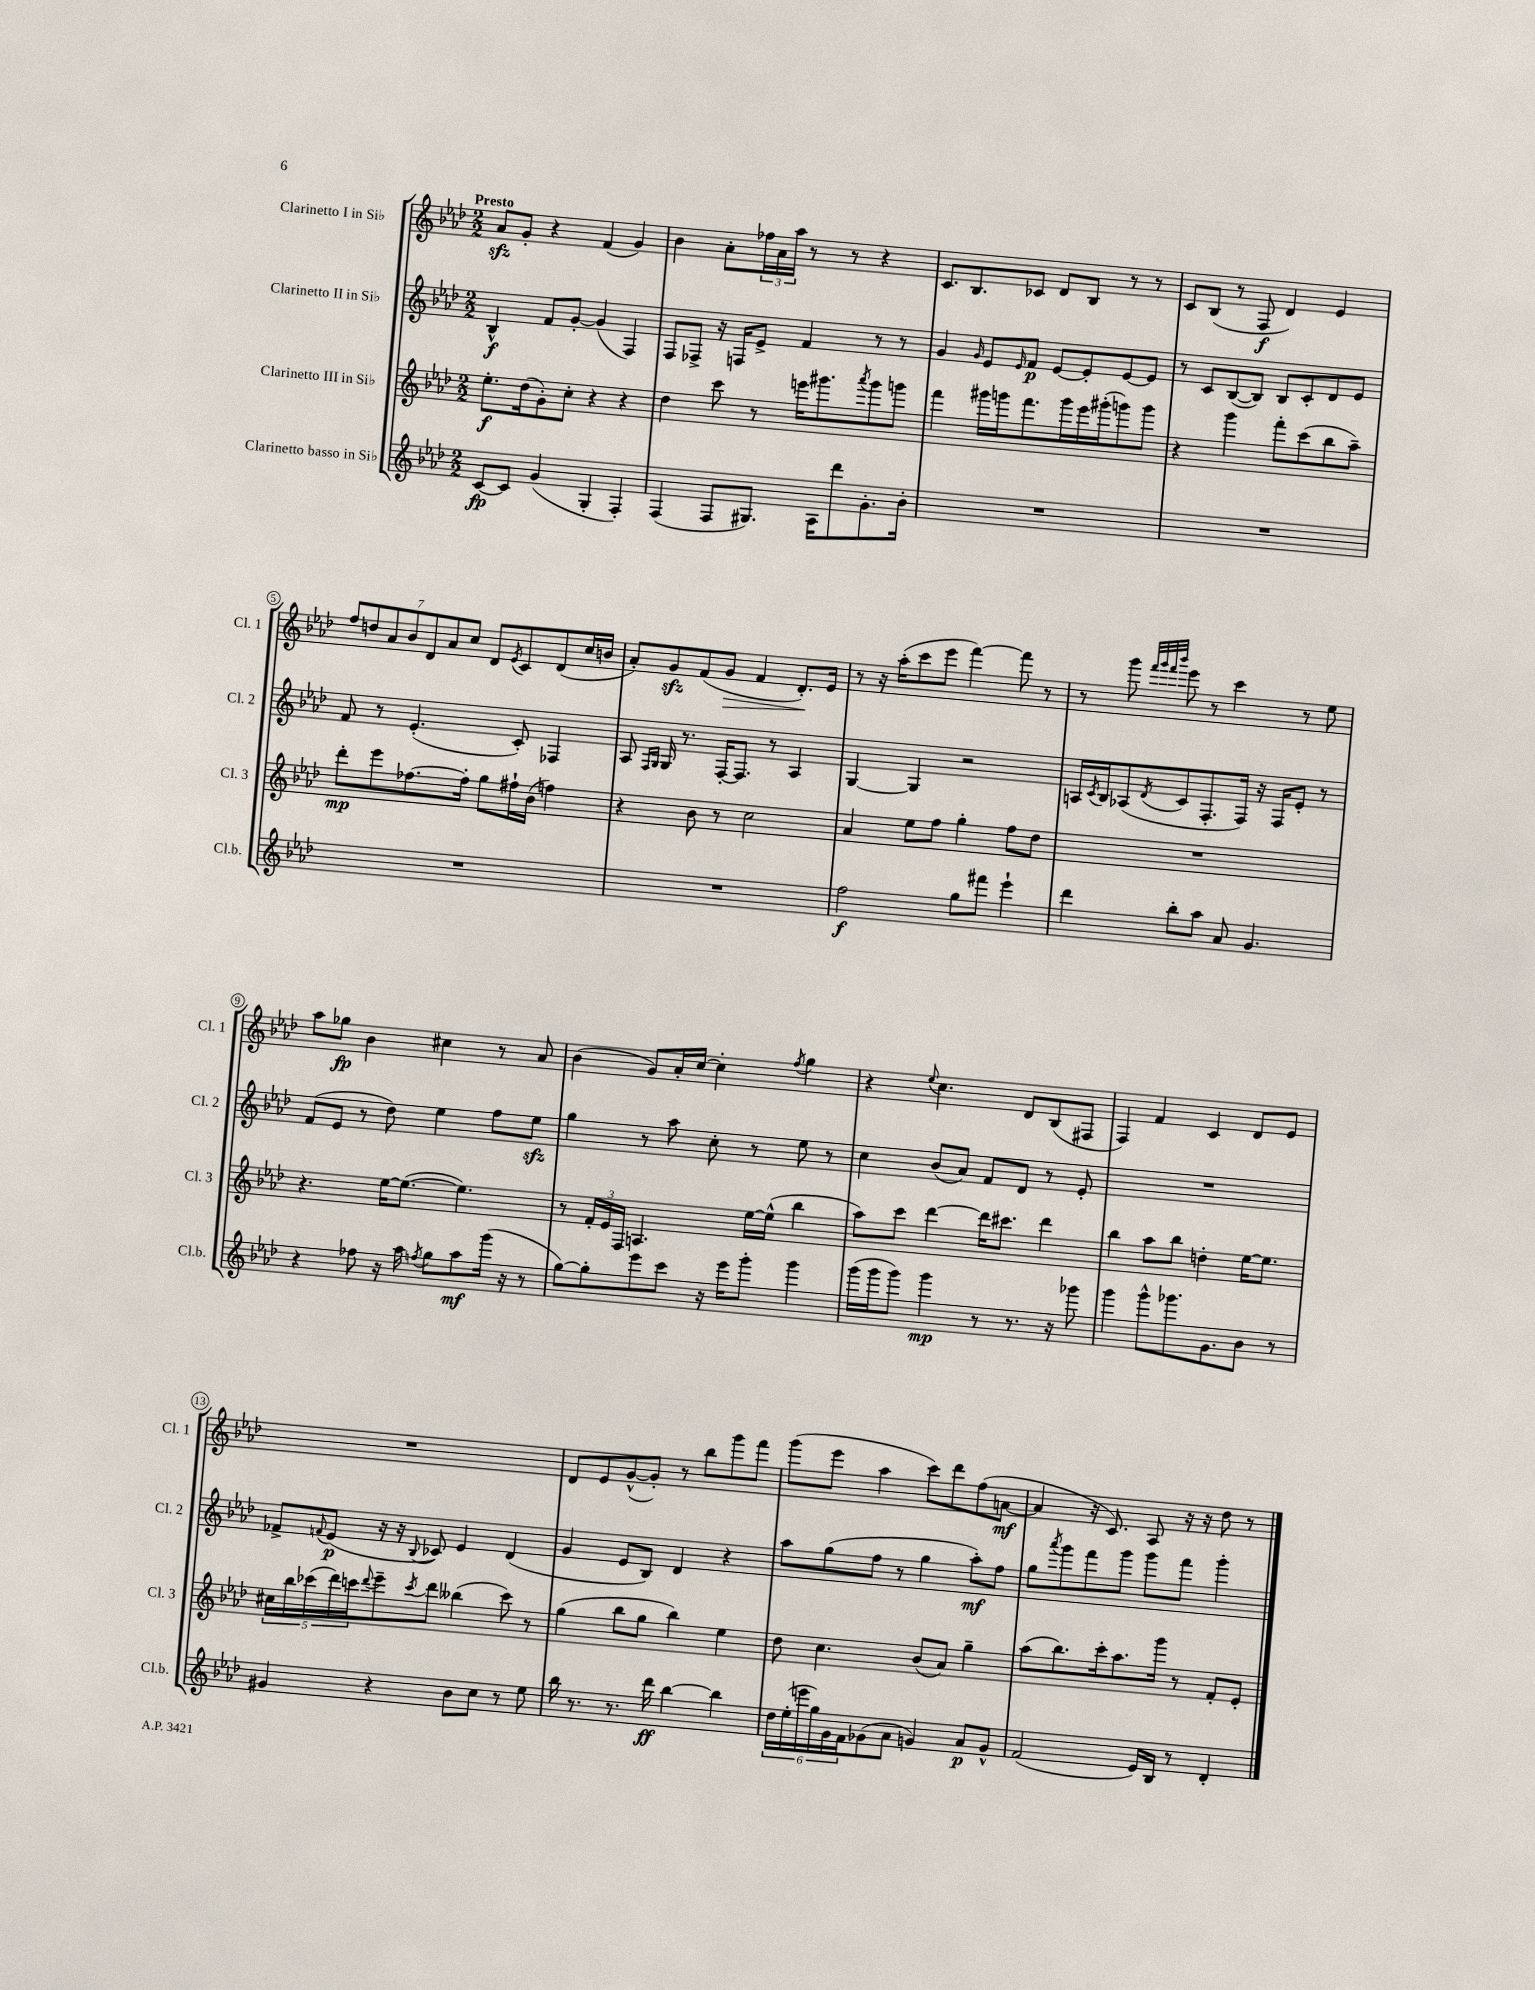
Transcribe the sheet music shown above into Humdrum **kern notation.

**kern	**kern	**kern	**kern
*staff4	*staff3	*staff2	*staff1
*clefG2	*clefG2	*clefG2	*clefG2
*k[b-e-a-d-]	*k[b-e-a-d-]	*k[b-e-a-d-]	*k[b-e-a-d-]
*M2/2	*M2/2	*M2/2	*M2/2
[8c	8.ee-'	4B-^^	8a-
8c]	.	.	8g'
.	(16dd-	.	.
(4g	8g')	8f	4r
.	8cc'	[8g'	.
4G'	4r	(4g]	(4f
4F')	4r	4F)	4g)
=	=	=	=
(4F	4dd-	8F	4b-
.	.	8F-^	.
8F	8ccc	16r	8a-'
.	.	16F	.
8.G#)	8r	8e-^	24ff-
.	.	.	24a-
.	.	.	24aa-
.	16eee	4f	8r
16A-	8.ggg#	.	.
8ddd-	.	.	8r
.	8qaaa-	.	.
8.g'	8ggg#	8r	4r
.	8ggg	8r	.
16b-'	.	.	.
=	=	=	=
1r	4fff	4g	8.c
.	.	.	8.B-
.	.	16qqg	.
.	16ggg#	8e-	.
.	16ggg	.	.
.	.	16qqe-	.
.	8.fff	8f	8c-
.	.	[8e-	8d-
.	16ggg	.	.
.	16eee-	8e-']	8B-
.	(16ggg#'	.	.
.	8ggg)	[8e-	8r
.	8ggg	8e-]	8r
=	=	=	=
1r	4r	8r	8c
.	.	8c	(8B-
.	4ggg	([8B-	8r
.	.	8B-])	8F
.	8fff'	8B-	4d-)
.	(8ccc	8c'	.
.	8bb-	8d-	4e-
.	8aa-~)	8e-	.
=	=	=	=
1r	8ddd-'	8f	14ff
.	.	.	14dd
.	8eee-	8r	.
.	.	.	14a-
.	.	.	14b-
.	[8.ff-	(4.e-'	.
.	.	.	14d-
.	.	.	14a-
.	.	.	14cc
.	16ff-']	.	.
.	8gg	.	8d-
.	.	.	8qe-
.	16ff#`	8c')	8c
.	(16b-	.	.
.	4ff)	4F-	(8d-
.	.	.	16cc
.	.	.	16b
=	=	=	=
1r	4r	8A-	8a-')
.	.	16qqF	.
.	.	16qqG	.
.	.	16G	8g
.	.	8.r	.
.	8b-	.	(8f
.	8r	[16F'	8g
.	.	8.F]	.
.	2cc	.	4f
.	.	8r	.
.	.	4A-	8.d-')
.	.	.	16e-
=	=	=	=
2ff	4a-	[4G	8r
.	.	.	16r
.	.	.	(16aa-'
.	8ee-	4G]	8ccc
.	8ff	.	8eee-
8gg	4gg'	2r	[4fff)
8fff#	.	.	.
4eee-`	8ff	.	8fff]
.	8dd-	.	8r
=	=	=	=
4ddd-	1r	16A	8r
.	.	8qc	.
.	.	16B-	.
.	.	(8A-	8ggg
.	.	.	32qqfff
.	.	.	32qqggg
.	.	.	32qqfff
.	.	8qd-	32qqbbb-
8bb-'	.	8c	8eee-
8aa-	.	8.F'	8r
8a-	.	.	4ccc
.	.	16F)	.
4.g	.	16r	.
.	.	16F	.
.	.	8e-'	8r
.	.	8r	8ee-
=	=	=	=
4r	4.r	(8f	8aa-
.	.	8e-	8gg-
8ff-	.	8r	4b-
16r	[16ee-	8dd-)	.
16aa-	(8.ee-_	.	.
8qff	.	.	.
8gg	.	4ee-	4cc#
8aa-	4.ee-])	.	.
(16ggg	.	8ff	8r
16r	.	.	.
8r	.	8ee-	8a-
=	=	=	=
[8gg)	8r	4gg	(4b-
8gg']	24f'	.	.
.	24e-	.	.
.	24F	.	.
8eee-	4.A	8r	8g)
8ccc	.	8aa-	16a-'
.	.	.	[16cc
16r	.	8cc'	4cc']
16eee-	.	.	.
8ggg'	[16ee-	8r	.
.	(16ee-^^]	.	.
.	.	.	8qff
4ggg	4bb-	8ee-	4gg
.	.	8r	.
=	=	=	=
(16ggg	8aa-)	4cc	4r
16ggg	.	.	.
8ggg)	8ccc	.	.
.	.	.	8qqee-
4ggg	[4ddd-	(8b-	4.cc
.	.	8a-)	.
8r	16ddd-]	8f	.
.	8.ccc#	.	.
8.r	.	8d-	8d-
.	4ddd-	8r	(8B-
16r	.	.	.
8ggg-	.	8e-'	8F#
=	=	=	=
4ggg	4bb-	1r	4F)
8ggg^^	8aa-	.	4f
8.ggg-	8bb-	.	.
.	4dd'	.	4c
8.g	.	.	.
8b-	[16ee-	.	8d-
.	8.ee-]	.	.
8r	.	.	8e-
=	=	=	=
4g#	20cc#	8f-^	1r
.	20bb-	.	.
.	(20ccc-	.	.
.	.	8qqf	.
.	.	(8e-	.
.	20ddd-)	.	.
.	20ccc	.	.
.	8qqddd-	.	.
4r	8eee-~	16r	.
.	.	16r	.
.	8qccc	8qqB-	.
.	8ddd-	8c-)	.
8b-	(4bb--	4e-	.
8cc	.	.	.
8r	8ccc)	(4d-	.
8ee-	8r	.	.
=	=	=	=
16bb-	(4gg	4g	8d-
8.r	.	.	.
.	.	.	8e-
8.r	8bb-	8e-	([8g^^
.	8gg	8B-)	8g'])
16ddd-	.	.	.
[4bb-	4bb-)	4d-	8r
.	.	.	8bb-
4bb-]	4ee-	4r	8ggg
.	.	.	8fff
=	=	=	=
24dd-	8dd-	8aa-	(8ggg
(24ee-'	.	.	.
24eee	.	.	.
24gg)	4.cc	(8gg	8eee-
24g	.	.	.
24f	.	.	.
(8g-	.	8ff	4aa-
8a-	.	8r	.
4g)	(8b-	4gg	8ccc)
.	8a-)	.	8ddd-
8a-	4gg~	8aa-')	(8ff
8g^^	.	8ff	[8a
=	=	=	=
(2f	(8aa-	8gg	4a]
.	.	8qaaa-	.
.	8.bb-)	8ggg	.
.	.	8fff	16r
.	16ccc'	.	8.c)
.	8.aa-	8ggg	.
16e-)	.	8ggg	8A-
16B-	16ggg	.	.
8r	8r	8fff	16r
.	.	.	16r
4d-'	8f'	4ggg'	8dd-
.	8e-'	.	8r
==	==	==	==
*-	*-	*-	*-
